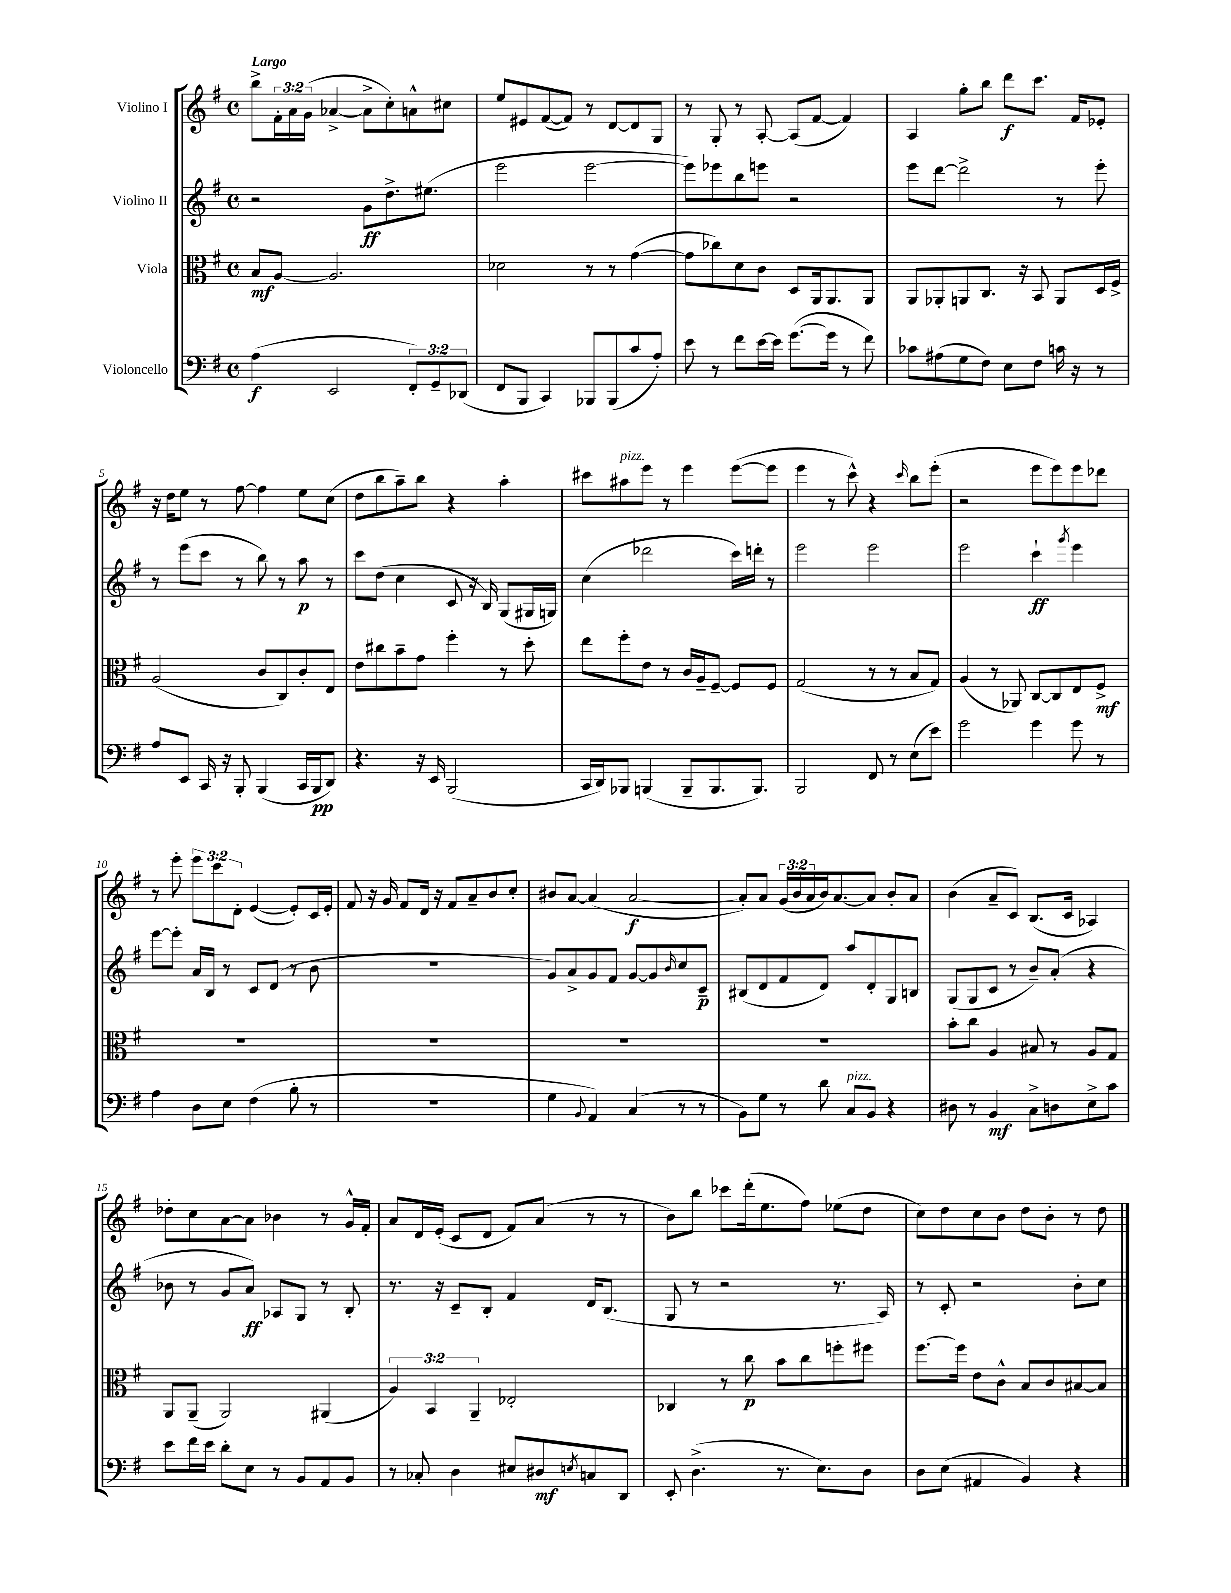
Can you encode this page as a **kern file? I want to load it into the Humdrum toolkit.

**kern	**kern	**kern	**kern
*staff4	*staff3	*staff2	*staff1
*clefF4	*clefC3	*clefG2	*clefG2
*k[f#]	*k[f#]	*k[f#]	*k[f#]
*M4/4	*M4/4	*M4/4	*M4/4
*met(c)	*met(c)	*met(c)	*met(c)
(4A	8B	2r	8bb^
.	[8A	.	24f#'
.	.	.	24a
.	.	.	(24g
2EE	2.A]	.	[4a-^
.	.	8g	8a-^]
.	.	8.dd^	8cc')
12FF#')	.	.	8a^^
.	.	(8.ee#	.
12GG~	.	.	.
.	.	.	8cc#
(12DD-	.	.	.
=	=	=	=
8FF#	2d-	2eee	8ee
8BBB	.	.	8e#
4CC)	.	.	([8f#
.	.	.	8f#])
8BBB-	8r	[2eee	8r
(8BBB-	8r	.	[8d
8c	([4g	.	8d]
8A')	.	.	8G
=	=	=	=
8e	8g]	8eee])	8r
8r	8cc-)	8eee-	8G'
8f#	8d	8bb	8r
[16e	8c	8eee	[8A'
16e]	.	.	.
([8.g	8D	2r	(8A]
.	16AA	.	[8f#
16g]	8.AA	.	.
8r	.	.	4f#])
8f#)	8AA	.	.
=	=	=	=
8c-	8AA	8eee	4A
(8A#	8AA-'	[8ddd	.
8G	8AA	2ddd^]	8gg'
8F#)	8.C	.	8bb
8E	.	.	8ddd
.	16r	.	.
8F#	8BB	.	8.ccc
16c	8AA	8r	.
16r	.	.	16f#
8r	16D	8eee'	8e-'
.	16F#^	.	.
=	=	=	=
8A	(2A	8r	16r
.	.	.	16dd
8EE	.	(8eee	8ee
16CC	.	8ccc	8r
16r	.	.	.
8BBB'	.	8r	[8ff#
(4BBB	8c	8bb)	4ff#]
.	8C)	8r	.
16CC	8c'	8aa	8ee
16BBB	.	.	.
8DD)	8E	8r	(8cc
=	=	=	=
4.r	8e	8ccc	8dd
.	8cc#	(8dd	8bb
.	8b~	4cc	8aa~)
16r	8g	.	8bb
16EE	.	.	.
(2BBB	4ff#'	8c	4r
.	.	16r	.
.	.	16B)	.
.	8r	(8G	4aa'
.	8dd'	16G#	.
.	.	16G)	.
=	=	=	=
16CC	8ee	(4cc	8ccc#
16DD)	.	.	.
8BBB-	8ff#'	.	8aa#
(4BBB	8e	2ddd-	8eee
.	8r	.	8r
8BBB~	16c	.	4eee
.	16A~	.	.
8.BBB	[8F#~	.	.
.	8F#]	16ccc)	([8eee
8.BBB)	.	16ddd'	.
.	8F#	8r	8eee]
=	=	=	=
2BBB	(2G	2eee	4eee
.	.	.	8r
.	.	.	8ccc^^)
8FF#	8r	2eee	4r
8r	8r	.	.
.	.	.	16qqccc
(8E	8B	.	8bb
8e)	8G)	.	(8eee'
=	=	=	=
2g	(4A	2eee	2r
.	8r	.	.
.	8AA-)	.	.
4g	[8C	4ccc`	8eee
.	8C]	.	8eee)
.	.	8qggg	.
8g	8E	4eee	8eee
8r	8F#^	.	8ddd-
=	=	=	=
4A	1r	[8eee	8r
.	.	8eee']	8eee'
8D	.	16a	12eee
.	.	16B	.
.	.	.	12ccc
8E	.	8r	.
.	.	.	12d'
(4F#	.	8c	([4e
.	.	(8d	.
8B'	.	8r	8e'])
8r	.	8b	16c
.	.	.	16e'
=	=	=	=
1r	1r	1r	8f#
.	.	.	16r
.	.	.	16g
.	.	.	8f#
.	.	.	16d
.	.	.	16r
.	.	.	8f#
.	.	.	8a~
.	.	.	8b
.	.	.	8cc'
=	=	=	=
4G	1r	8g)	8b#
.	.	8a^	[8a
8qqBB	.	.	.
4AA)	.	8g	(4a]
.	.	8f#	.
(4C	.	[8g	[2a
.	.	8g]	.
.	.	16qqb	.
8r	.	8cc	.
8r	.	8c~	.
=	=	=	=
8BB)	1r	(8B#	8a'])
8G	.	8d	8a
8r	.	8f#	(24g
.	.	.	24b
.	.	.	24a
8d	.	8d)	16b)
.	.	.	[8.a
8C	.	8aa	.
8BB	.	8d'	8a]
4r	.	8G	8b'
.	.	8B	8a
=	=	=	=
8D#	8b'	(8G	(4b
8r	8cc	8G	.
4BB	4A	8c	8a~
.	.	8r	8c)
8C^	8B#	8b~)	(8.B
8D	8r	(8a'	.
.	.	.	16c
8E^	8A	4r	4A-)
8c	8G	.	.
=	=	=	=
8e	8AA	8b-	8dd-'
16f#	(8AA~	8r	8cc
16e	.	.	.
8d'	2AA)	8g	[8a
8E	.	8a)	8a]
8r	.	8A-	4b-
8BB	.	8G	.
8AA	(4AA#	8r	8r
8BB	.	8B'	16g^^
.	.	.	16f#'
=	=	=	=
8r	6A)	8.r	8a
8C-'	.	.	16d
.	6BB	.	.
.	.	16r	(16e'
4D	.	8c~	8c
.	6AA~	.	.
.	.	8B'	8d
8E#	2E-'	4f#	8f#)
8D#	.	.	(8a
8qE	.	.	.
8C	.	16d	8r
.	.	(8.B	.
8DD	.	.	8r
=	=	=	=
8EE'	4C-	8G	8b)
(4.D^	.	8r	8bb
.	8r	2r	8ccc-
.	8cc	.	(16ddd'
.	.	.	8.ee
8.r	8b	.	.
.	8cc	.	8ff#)
8.E)	.	.	.
.	8ff'	8.r	(8ee-
8D	8ff#	.	8dd
.	.	16A)	.
=	=	=	=
8D	[8.ff#	8r	8cc)
(8E	.	8c'	8dd
.	16ff#]	.	.
4AA#	8e	2r	8cc
.	8c^^	.	8b
4BB)	8B	.	8dd
.	8c	.	8b'
4r	[8B#	8b'	8r
.	8B#]	8cc	8dd
==	==	==	==
*-	*-	*-	*-
